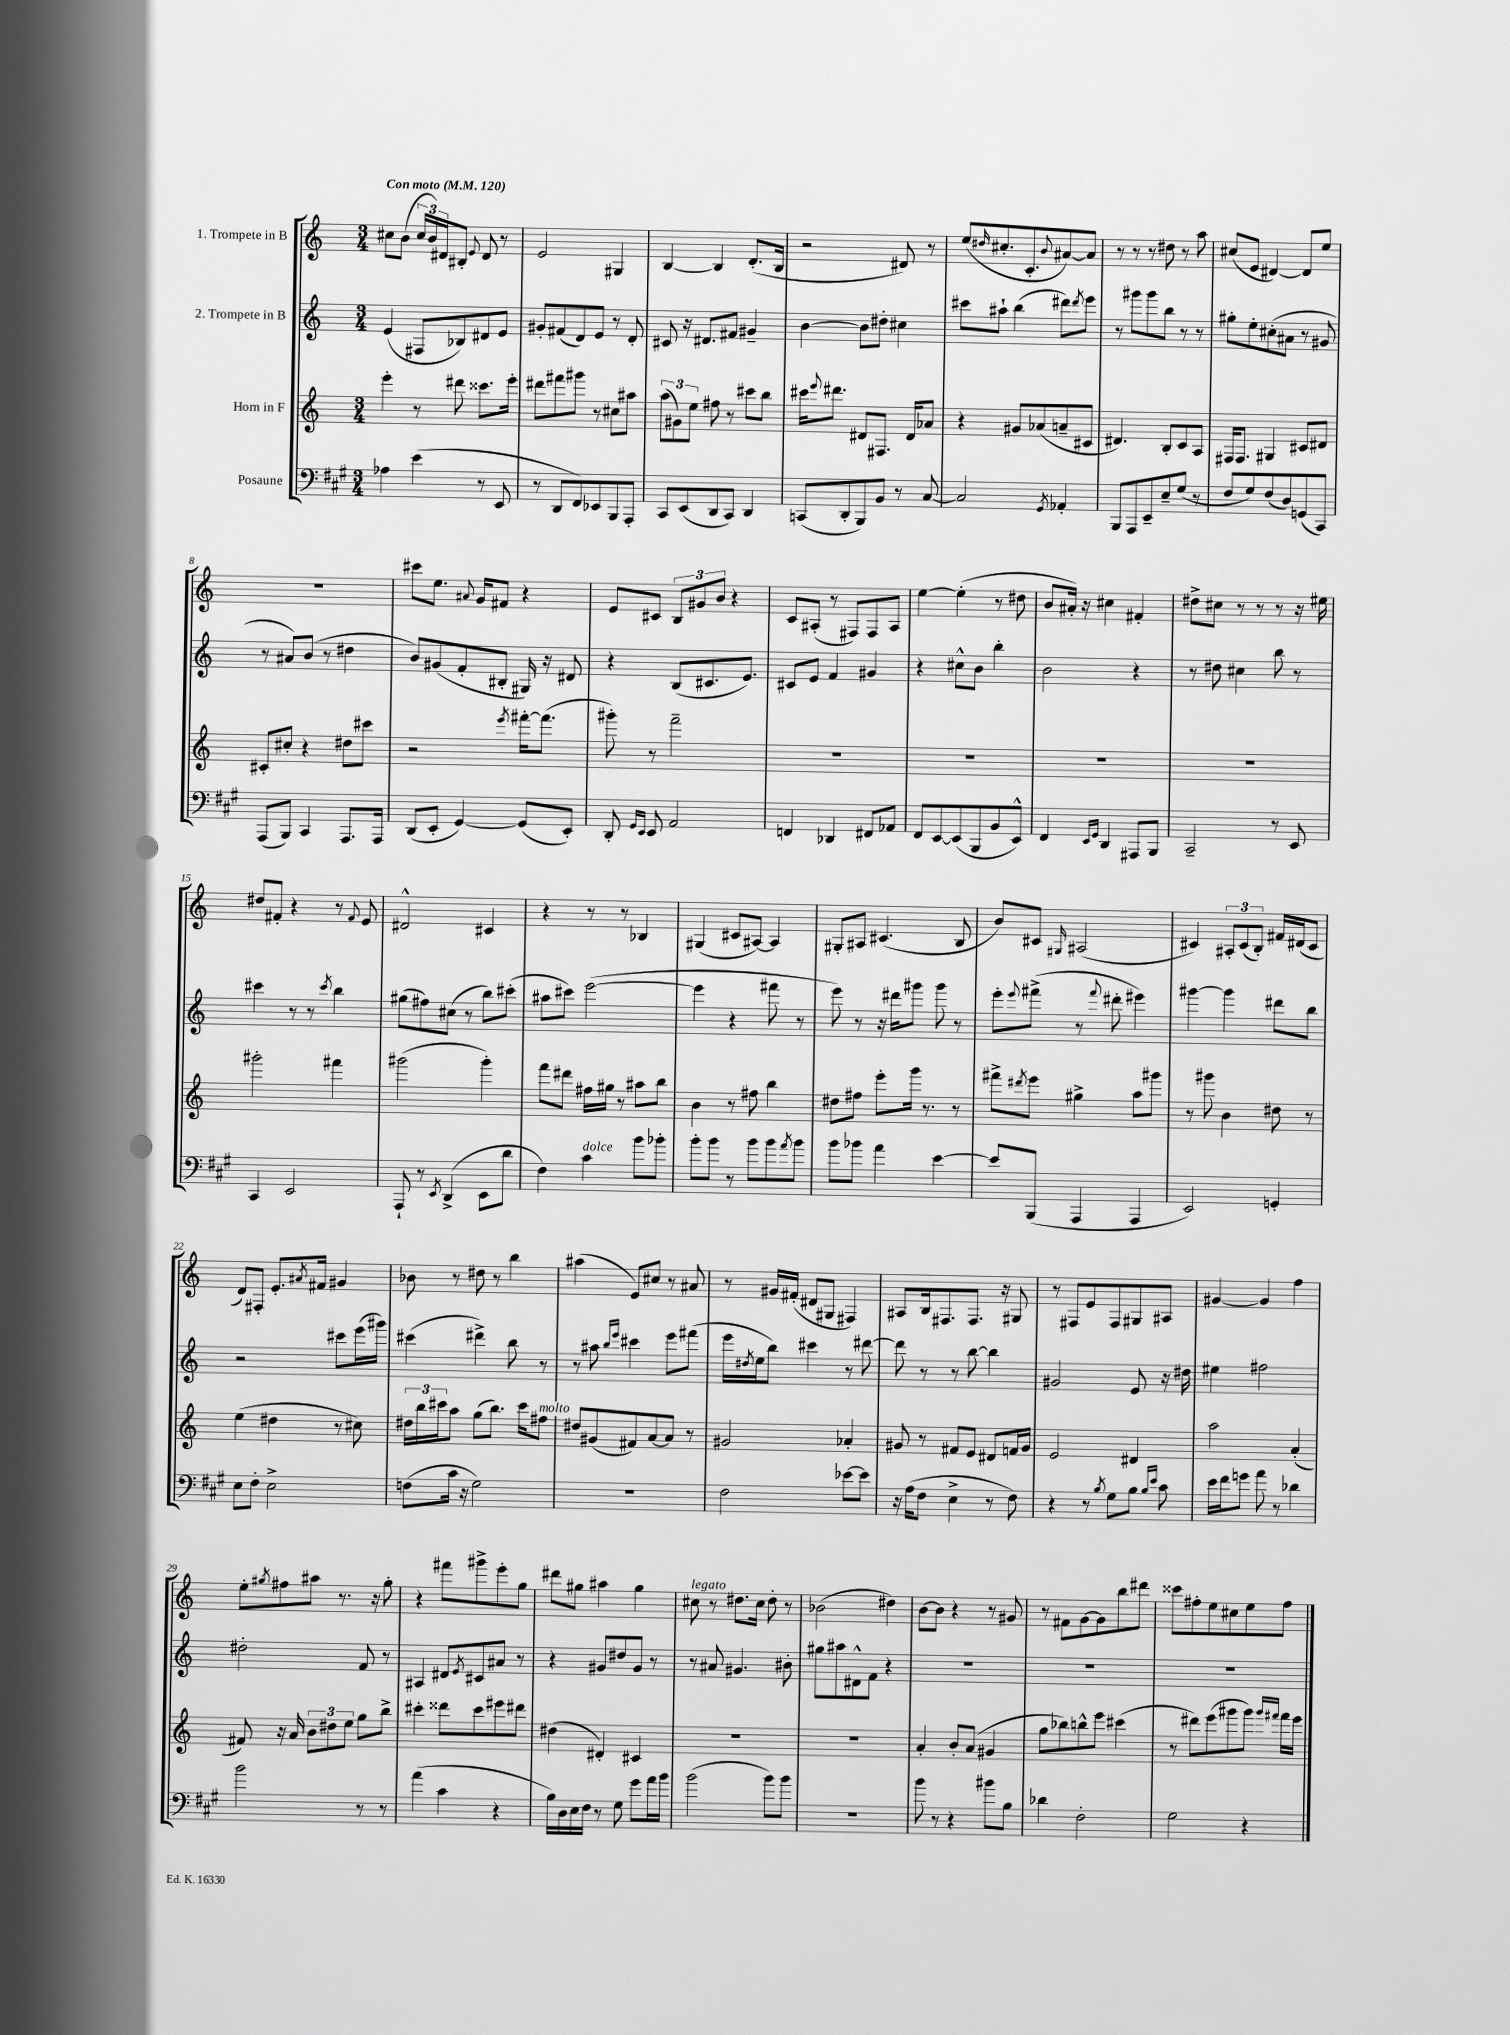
<<
\new StaffGroup <<
\new Staff = "s0" \with { instrumentName = "1. Trompete in B" } {
    \clef treble \key c \major \numericTimeSignature \time 3/4 \tempo "Con moto" 4 = 120
    cis''8 b'8( \tuplet 3/2 { cis''16 b'16) dis'16 } bis8-. \appoggiatura { e'8 } dis'8 r8 |
    e'2 gis4 |
    b4~ b4 d'8.-.( b16 |
    r2 dis'8) r8 |
    e''8( \grace { dis''16 } cis''8.-. c'8.-. \appoggiatura { b'8 } ais'8~) ais'8 |
    r8 r8 r8 dis''8 r8 a''8 |
    cis''8( e'8 dis'4~) dis'8 e''8 |
    R2. |
    cis'''8 e''8. \appoggiatura { ais'8 } g'16 fis'8 r4 |
    e'8 cis'8 \tuplet 3/2 { b8 gis'8 b'8 } r4 |
    c'8 ais8-.( r8 fis8) fis8 ais8 |
    e''4~ e''4-.( r8 dis''8 |
    b'8 ais'16-.) r16 cis''4 fis'4-. |
    dis''8-> cis''8 r8 r8 r8 r16 eis''16 |
    dis''8 fis'8-. r4 r8 \appoggiatura { fis'8 } e'8 |
    dis'2-^ cis'4 |
    r4 r8 r8 bes4 |
    gis4( cis'8 ais8~) ais4 |
    gis8-. ais8 cis'4.( b8 |
    b'8) cis'8 \grace { gis16 } ais2( |
    cis'4) \tuplet 3/2 { ais8-. cis'8( b8-.) } fis'16 dis'16( cis'8 |
    d'8) fis8-. e'8.-. \acciaccatura { ais'8 } fis'16 gis'4 |
    bes'8 r8 dis''8 r8 b''4 |
    ais''4( e'8) cis''8 r8 ais'8 |
    r8 gis'16 fis'16-.( dis'8 gis8 fis4) |
    ais8 b16 fis8. fis8. r16 gis8 |
    r8 fis8 e'8 fis8 gis8 ais8 |
    gis'4~ gis'4 f''4 |
    e''8-. \acciaccatura { gis''8 } fis''8 ais''8 r8. r16 gis''8-. |
    r4 fis'''8 gis'''8-> e'''8-. g''8 |
    dis'''8 gis''8 ais''4 gis''4 |
    cis''8^\markup { \italic "legato" } r8 dis''8. cis''16 dis''8-. r8 |
    bes'2( dis''4) |
    b'8~ b'8 r4 r8 gis'8 |
    r8 fis'8 g'8~ g'8 b''8 dis'''8 |
    cisis'''8 fis''8-. e''8 cis''8 e''8 fis''8 \bar "|." |
}
\new Staff = "s1" \with { instrumentName = "2. Trompete in B" } {
    \clef treble \key c \major \numericTimeSignature \time 3/4
    e'4( fis8 bes8) dis'8 e'8 |
    gis'8-. fis'8( d'8) e'8 r8 d'8-. |
    cis'8 r16 dis'8. fis'8 gis'4-- |
    b'4~ b'8 dis''8-. cis''4 |
    cis'''8 ais''8-! b''4( dis'''8) \acciaccatura { dis'''8 } e'''8 |
    r8 gis'''8 gis'''8 b''8 r8 r8 |
    gis''8-. e''8-. cis''8-.( ais'8 r8 gis'8 |
    r8 ais'8) b'8( r8 dis''4 |
    b'8) gis'8( f'8-. bis8-. gis16) r16 dis'8 |
    r4 b8( cis'8. e'8.) |
    cis'8 e'8 f'4 gis'4 |
    r4 cis''8-^ b'8 b''4-. |
    b'2 r4 |
    r8 dis''8 cis''4 b''8 r8 |
    cis'''4 r8 r8 \acciaccatura { cis'''8 } b''4 |
    gis''8( fis''8) cis''8( r8 b''8) cis'''8-.( |
    ais''8 cis'''8) e'''2~( |
    e'''4 r4 fis'''8 r8 |
    e'''8) r8 r16 dis'''16 gis'''8 gis'''8 r8 |
    e'''8-. \appoggiatura { e'''8 } fis'''8->( r8 \appoggiatura { fis'''8 } dis'''8-. eis'''4) |
    gis'''4~ gis'''4 dis'''8 b''8 |
    r2 cis'''8 e'''16( gis'''16) |
    cis'''4( dis'''4->) b''8 r8 |
    r8 ais''8 \grace { b''16 e'''16 } cis'''4 e'''8 fis'''8( |
    e'''16 \acciaccatura { dis''8 } e''16 b''8) cis'''4 r8 dis'''8~ |
    dis'''8 r8 r8 b''8~ b''4 |
    gis'2 e'8 r16 dis''16 |
    eis''4 fis''2 |
    dis''2-. f'8 r8 |
    ais4 dis'8 \acciaccatura { e'8 } cis'8 ais'8 r8 |
    r4 gis'8 dis''8 gis'8 r8 |
    r8 ais'8 gis'4. bis'8-. |
    gis''8 ais''8 dis'8-^ f'8 r4 |
    R2. |
    R2. |
    R2. \bar "|." |
}
\new Staff = "s2" \with { instrumentName = "Horn in F" } {
    \clef treble \key c \major \numericTimeSignature \time 3/4
    e'''4-. r8 dis'''8 cisis'''8. e'''16-. |
    dis'''8 fis'''8 gis'''8 r8 cis''8 ais''8 |
    \tuplet 3/2 { a''8( gis'8) e''8 } fis''8 r8 cis'''8 b''8 |
    cis'''16 \appoggiatura { e'''8 } dis'''8. dis'8 fis8. dis'16 aes'8 |
    r4 gis'8 aes'8( a'8-- cis'8 |
    dis'4.) b8-. c'8 a8 |
    fis16 fis8. gis4 cis'8 dis'8 |
    cis'8-. cis''8-. r4 dis''8 cis'''8 |
    r2 \acciaccatura { e'''8 } fis'''16~-. fis'''8.( |
    gis'''8-.) r8 f'''2-- |
    R2. |
    R2. |
    R2. |
    R2. |
    gis'''2-. fis'''4 |
    gis'''2( gis'''4-.) |
    f'''8 dis'''8 fis''16 gis''16 r8 ais''8 b''8 |
    b'4 r8 fis''8 b''4 |
    dis''8 fis''8 e'''8-. g'''16 r8. r8 |
    fis'''8-> \acciaccatura { dis'''8 } e'''8 gis''4-> a''8 gis'''8 |
    r8 gis'''8 b'4 dis''8 r8 |
    e''4( dis''4 r8 cis''8) |
    \tuplet 3/2 { dis''16 b''16 cis'''16 } a''8 g''8( b''8.) cis'''16 fis''8^\markup { \italic "molto" } |
    dis''8 gis'8( fis'8) a'8~ a'8 r8 |
    gis'2 aes'4-. |
    gis'8 r8 fis'8 e'8 dis'8 f'16 gis'16 |
    e'2 dis'4 |
    a''2 a'4-.( |
    fis'8) r16 a'16 \tuplet 3/2 { b'8 dis''8 e''8 } g''8 b''8-> |
    cis'''4-. disis'''8 cis'''8 eis'''8 dis'''8 |
    dis''4( dis'4-.) cis'4 |
    R2. |
    R2. |
    a'4-. b'8-. a'8( gis'4 |
    g''8 bes''8) b''8-^ e'''8 cis'''4( |
    r8 dis'''8) e'''8( gis'''8 gis'''8) \grace { gis'''16 fis'''16 } fis'''16 e'''16 \bar "|." |
}
\new Staff = "s3" \with { instrumentName = "Posaune" } {
    \clef bass \key a \major \numericTimeSignature \time 3/4
    aes4 e'4( r8 e,8 |
    r8 d,8 fis,8) ees,8 b,,8 a,,8-. |
    cis,8 e,8( d,8 cis,8) d,4 |
    c,8( d,8-. b,,8) b,8 r8 cis8~ |
    cis2 \acciaccatura { gis,8 } aes,4-. |
    b,,8 a,,8 e,8-- e8-- gis8( r8 |
    fis8 gis8) fis8( d8) g,8( cis,8) |
    a,,8( b,,8) cis,4 a,,8. a,,16 |
    d,8( e,8-. gis,4~) gis,8( e,8-.) |
    d,8-. \grace { gis,16 e,16 } e,8 a,2 |
    f,4 des,4 fis,8 aes,8 |
    fis,8 e,8~ e,8( b,,8 b,8 e,8-^) |
    fis,4 \grace { e,16 gis,16 } d,4 ais,,8 b,,8 |
    cis,2-- r8 e,8 |
    cis,4 e,2 |
    a,,8-! r8 \acciaccatura { e,8 } d,4->( e,8 d'8 |
    fis4) cis'4^\markup { \italic "dolce" } b'8 bes'8-. |
    b'8-. b'8 r8 b'8 b'8 \acciaccatura { a'8 } b'8 |
    b'8 bes'8 a'4 e'4~ |
    e'8 b,,8( a,,4 a,,4 |
    e,2) g,4-. |
    e8 fis8-. e2-> |
    f8( cis'16 r16 gis2) |
    R2. |
    fis2 ees'8~ ees'8 |
    r16 a16( fis8 e4-> r8 fis8) |
    r4 r8 \acciaccatura { b8 } gis8 b8 \grace { b16 e'16 } cis'8 |
    e'16 fis'16 g'8 a'8 r8 des'4 |
    b'2 r8 r8 |
    a'4( cis'4 r4 |
    b16) d16 e16 fis16 r8 gis8 gis'8 a'16 b'16 |
    b'2( b'8) b'8 |
    R2. |
    b'8 r8 r4 bis'8 b8 |
    des'4 fis2-. |
    gis2 r4 \bar "|." |
}
>>
>>
